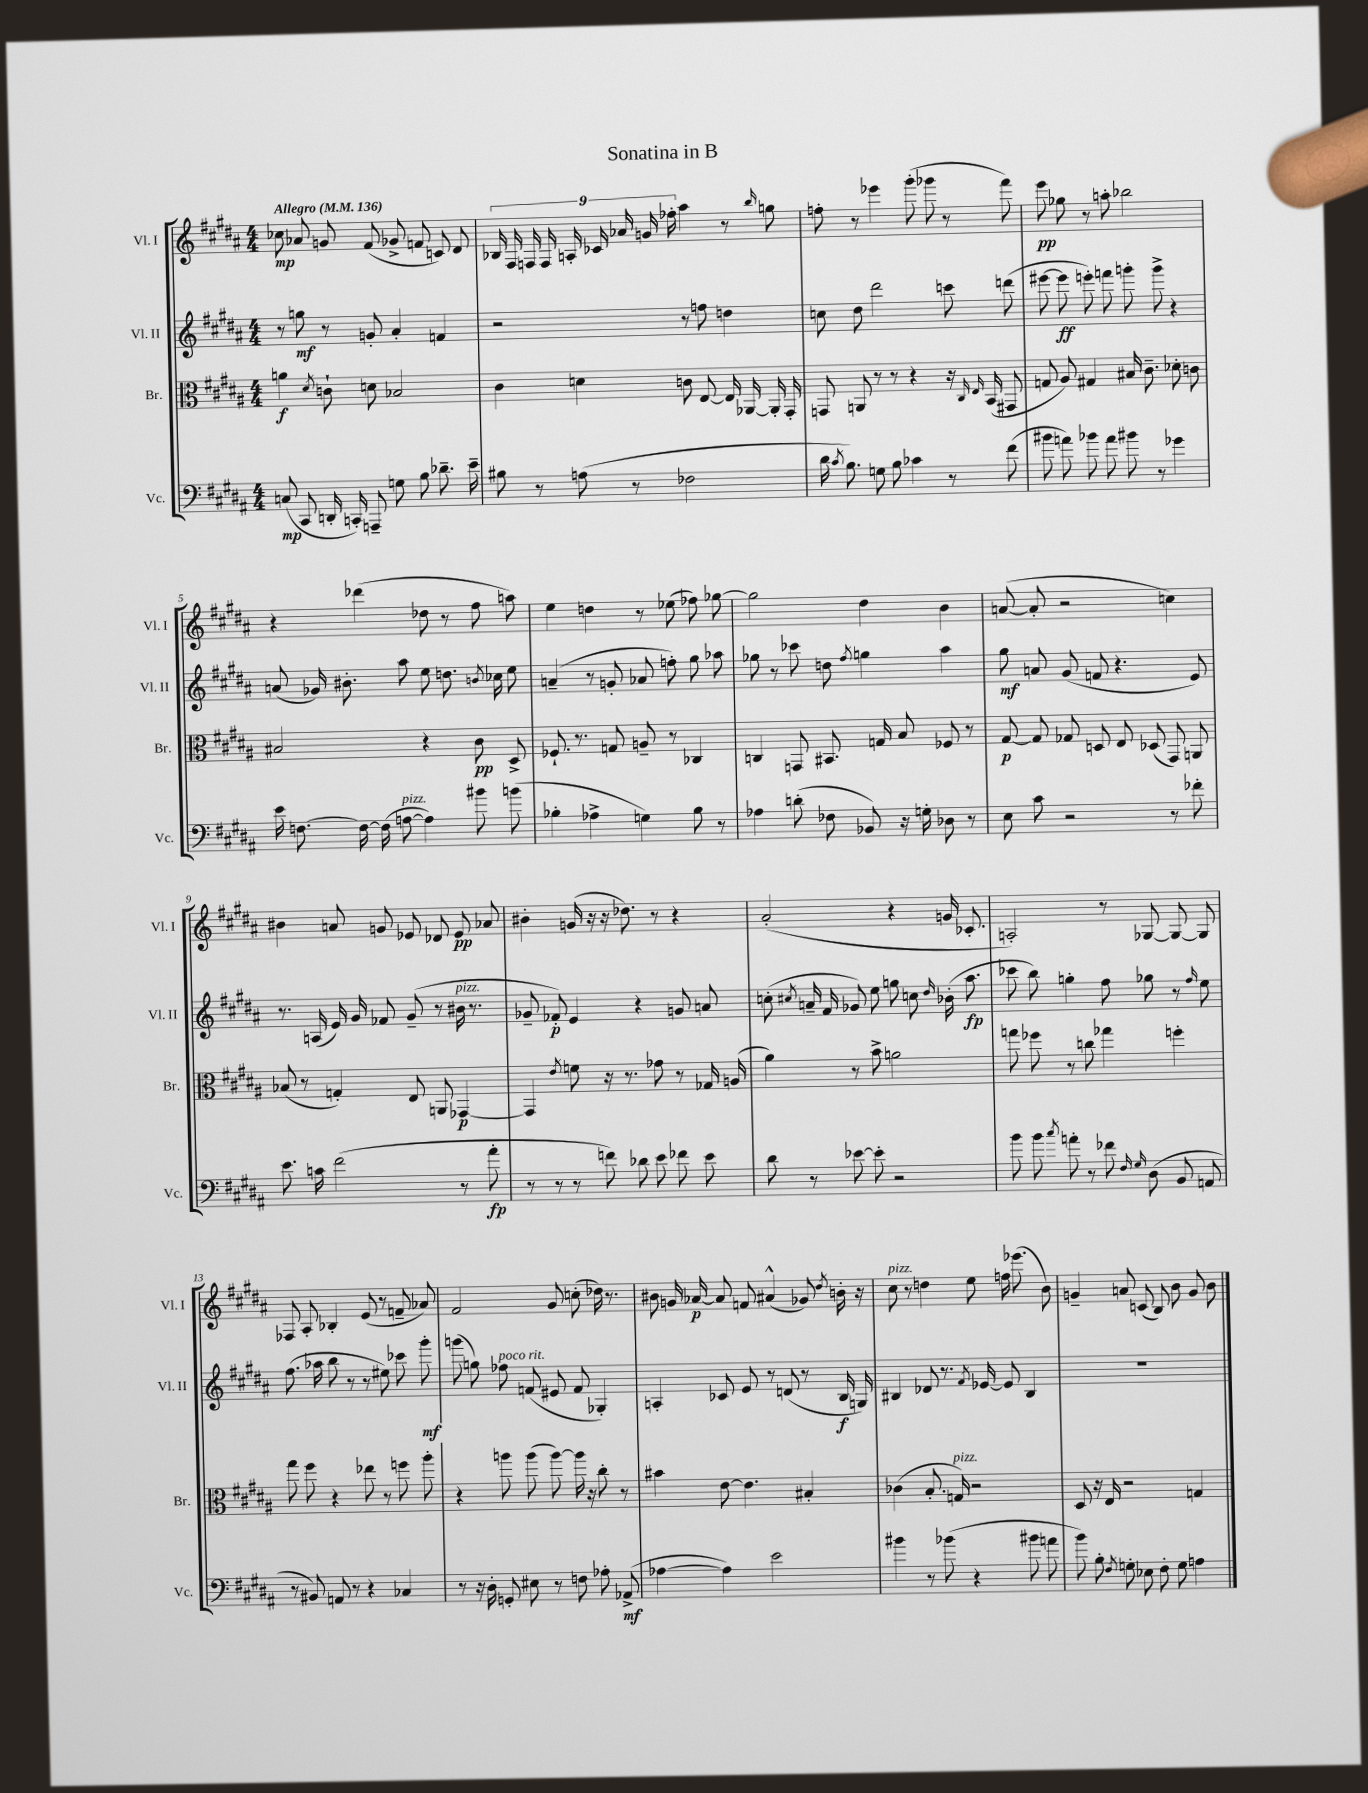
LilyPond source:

\header { title = "Sonatina in B" }
<<
\new StaffGroup <<
\new Staff = "s0" \with { instrumentName = "Vl. I" shortInstrumentName = "Vl. I" } {
    \clef treble \key b \major \numericTimeSignature \time 4/4 \tempo "Allegro" 4 = 136
    \autoBeamOff ces''8\mp aes'8 g'8 fis'8( ges'8-> f'8 c'8) dis'8 |
    \tuplet 9/8 { bes16 fis16 f16 f16 a16-. ces'16 aes'16 g'16 fes''16-. } ais''4 r8 \grace { b''16 } g''8 |
    f''8-. r8 ees'''4 gis'''8-.( ges'''8 r8 fis'''8) |
    e'''8\pp ges''8 r8 a''8-. bes''2 |
    r4 des'''4( des''8 r8 fis''8 a''8) |
    e''4 d''4 r8 ees''8( fes''8) ges''8~ |
    ges''2 dis''4 b'4 |
    a'8~( a'8-. r2 c''4) |
    bis'4 a'8 g'8 ees'8 des'8 ees'8\pp aes'8 |
    bis'4-. g'16( r16 r16 des''8.) r8 r4 |
    ais'2-.( r4 g'16 ces'8.-. |
    a2-.) r8 ges8~ ges8~ ges8 |
    fes8 ais8-. bes4-. e'8( r8 f'8-- aes'8) |
    fis'2 gis'8 c''8-.( des''16) r8. |
    bis'8 g'16 aes'16~\p aes'8 f'8 ais'4-^( ges'8) \acciaccatura { dis''8 } b'16-. r16 |
    cis''8^\markup { \italic "pizz." } r8 d''4 e''8 f''16 ees'''8.( b'8) |
    g'4-- a'8 c'8( b8) b'8 g'8 b'8 \bar "|." |
}
\new Staff = "s1" \with { instrumentName = "Vl. II" shortInstrumentName = "Vl. II" } {
    \clef treble \key b \major \numericTimeSignature \time 4/4
    \autoBeamOff r8 g''8\mf r8 g'8-. ais'4-. f'4 |
    r2 r8 f''8 d''4 |
    c''8 dis''8 dis'''2 c'''8 d'''8( |
    eis'''8~ eis'''8\ff e'''8-.) f'''8 g'''8-. g'''8-> r4 |
    a'8( ges'16) bis'8.-. ais''8 e''8 d''8. \acciaccatura { b'8 } ces''16 e''8 |
    a'4--( r8 g'8-. aes'8 f''8-.) gis''8 aes''8 |
    ges''8 r8 ces'''8 d''8 \acciaccatura { fis''8 } g''4 ais''4 |
    gis''8\mf a'8 gis'8( f'8 r4. e'8) |
    r8. a16( e'16) gis'16 fes'8 gis'8--( r8 bis'16^\markup { \italic "pizz." } r8. |
    ges'8-- fes'8-.\p) e'4 r4 g'8 a'8 |
    c''8-.( \acciaccatura { cis''8 } a'16-- fis'16 ges'8) e''8 g''8 c''8 \grace { dis''16 } bes'16-.( ais''8.\fp |
    ces'''8 b''8) g''4-. fis''8 ges''8 r8 \grace { fis''16 } e''8 |
    fis''8.( aes''16 b''8 r8 r8 eis''8) ces'''8 gis'''8-.\mf |
    g'''8( g''8) fes''8^\markup { \italic "poco rit." } f'8( eis'8 f'8 ges4-.) |
    a4-. ces'8 e'8 r8 d'8( r8 b16\f g16) |
    bis4 des'8 r8. \acciaccatura { fis'8 } ees'16~ ees'8 bis4 |
    R1 \bar "|." |
}
\new Staff = "s2" \with { instrumentName = "Br." shortInstrumentName = "Br." } {
    \clef alto \key b \major \numericTimeSignature \time 4/4
    \autoBeamOff a'4\f \acciaccatura { dis'8 } c'8-! d'8 bes2 |
    cis'4 d'4 c'8 e8~ e16 aes,16~ aes,16-. gis,16-. |
    g,8 a,8 r8 r8 r4 r16 \grace { cis16 e16 } b,16( gis,8 |
    g8 ais8) gis4 bis16 cis'8.-- des'8-. c'8 |
    bis2 r4 cis'8\pp dis8-> |
    fes8.-! r8. g8 a8-- r8 ces4 |
    c4 g,8 bis,8. g16 b8 fes8 r8 |
    gis8~\p gis8 ges8 d8 e8 des8( gis,8) a,8 |
    bes8( r8 g4-.) e8 a,8 ges,4~\p |
    ges,4 \acciaccatura { e'8 } f'8 r16 r8. ges'8 r8 ges16 a16( |
    ais'4) r8 b'8-> a'2 |
    g''8 fes''8 r8 c''8 ges''4 f''4-. |
    gis''8 fis''8 r4 ees''8 r8 f''8 ais''8-. |
    r4 a''8 a''8( a''8~) a''16 r16 cis''8-. r8 |
    bis'4 e'8~ e'4. bis4-. |
    ces'4( b8.-. g16^\markup { \italic "pizz." }) r2 |
    dis8 r16 e16 r2 g4 \bar "|." |
}
\new Staff = "s3" \with { instrumentName = "Vc." shortInstrumentName = "Vc." } {
    \clef bass \key b \major \numericTimeSignature \time 4/4
    \autoBeamOff c8\mp( cis,8 d,16-. c,16-.) a,,8-- g8 b8 des'8.-- e'16-- |
    bis8 r8 a8( r8 fes2 |
    dis'16 \acciaccatura { cis'8 } b8.) g8 b8 ces'4 r8 fis'8( |
    bis'8 a'8) bes'8 a'8 bis'8 r8 ges'4 |
    e'16 f8.~ f16~ f16( a8~^\markup { \italic "pizz." } a4) bis'8 b'8( |
    bes4-. aes4-> g4) bes8 r8 |
    aes4 d'8-.( fes8 bes,8) r16 g16-. des8 r8 |
    e8 cis'8 r2 r8 fes'8-. |
    e'8. c'16 fis'2( r8 ais'8-.\fp |
    r8 r8 r8 f'8) des'8 e'8 fes'8 e'8 |
    dis'8 r8 ees'8~ ees'8-. r2 |
    b'8 b'8 \acciaccatura { cis''8 } a'8-. r8 fes'8 \grace { fis16 gis16 } dis8( b,8 a,8 |
    r8 bis,8) a,8 r8 r4 ces4 |
    r8 r16 dis16-. g,8-. eis8 r8 f8 aes8-. aes,8->\mf( |
    aes4~ aes4) e'2 |
    bis'4 r8 bes'8( r4 bis'8 a'8 |
    b'8) b8-. \acciaccatura { fis8 } g8-. ees8 fis8-. g8 a4 \bar "|." |
}
>>
>>
